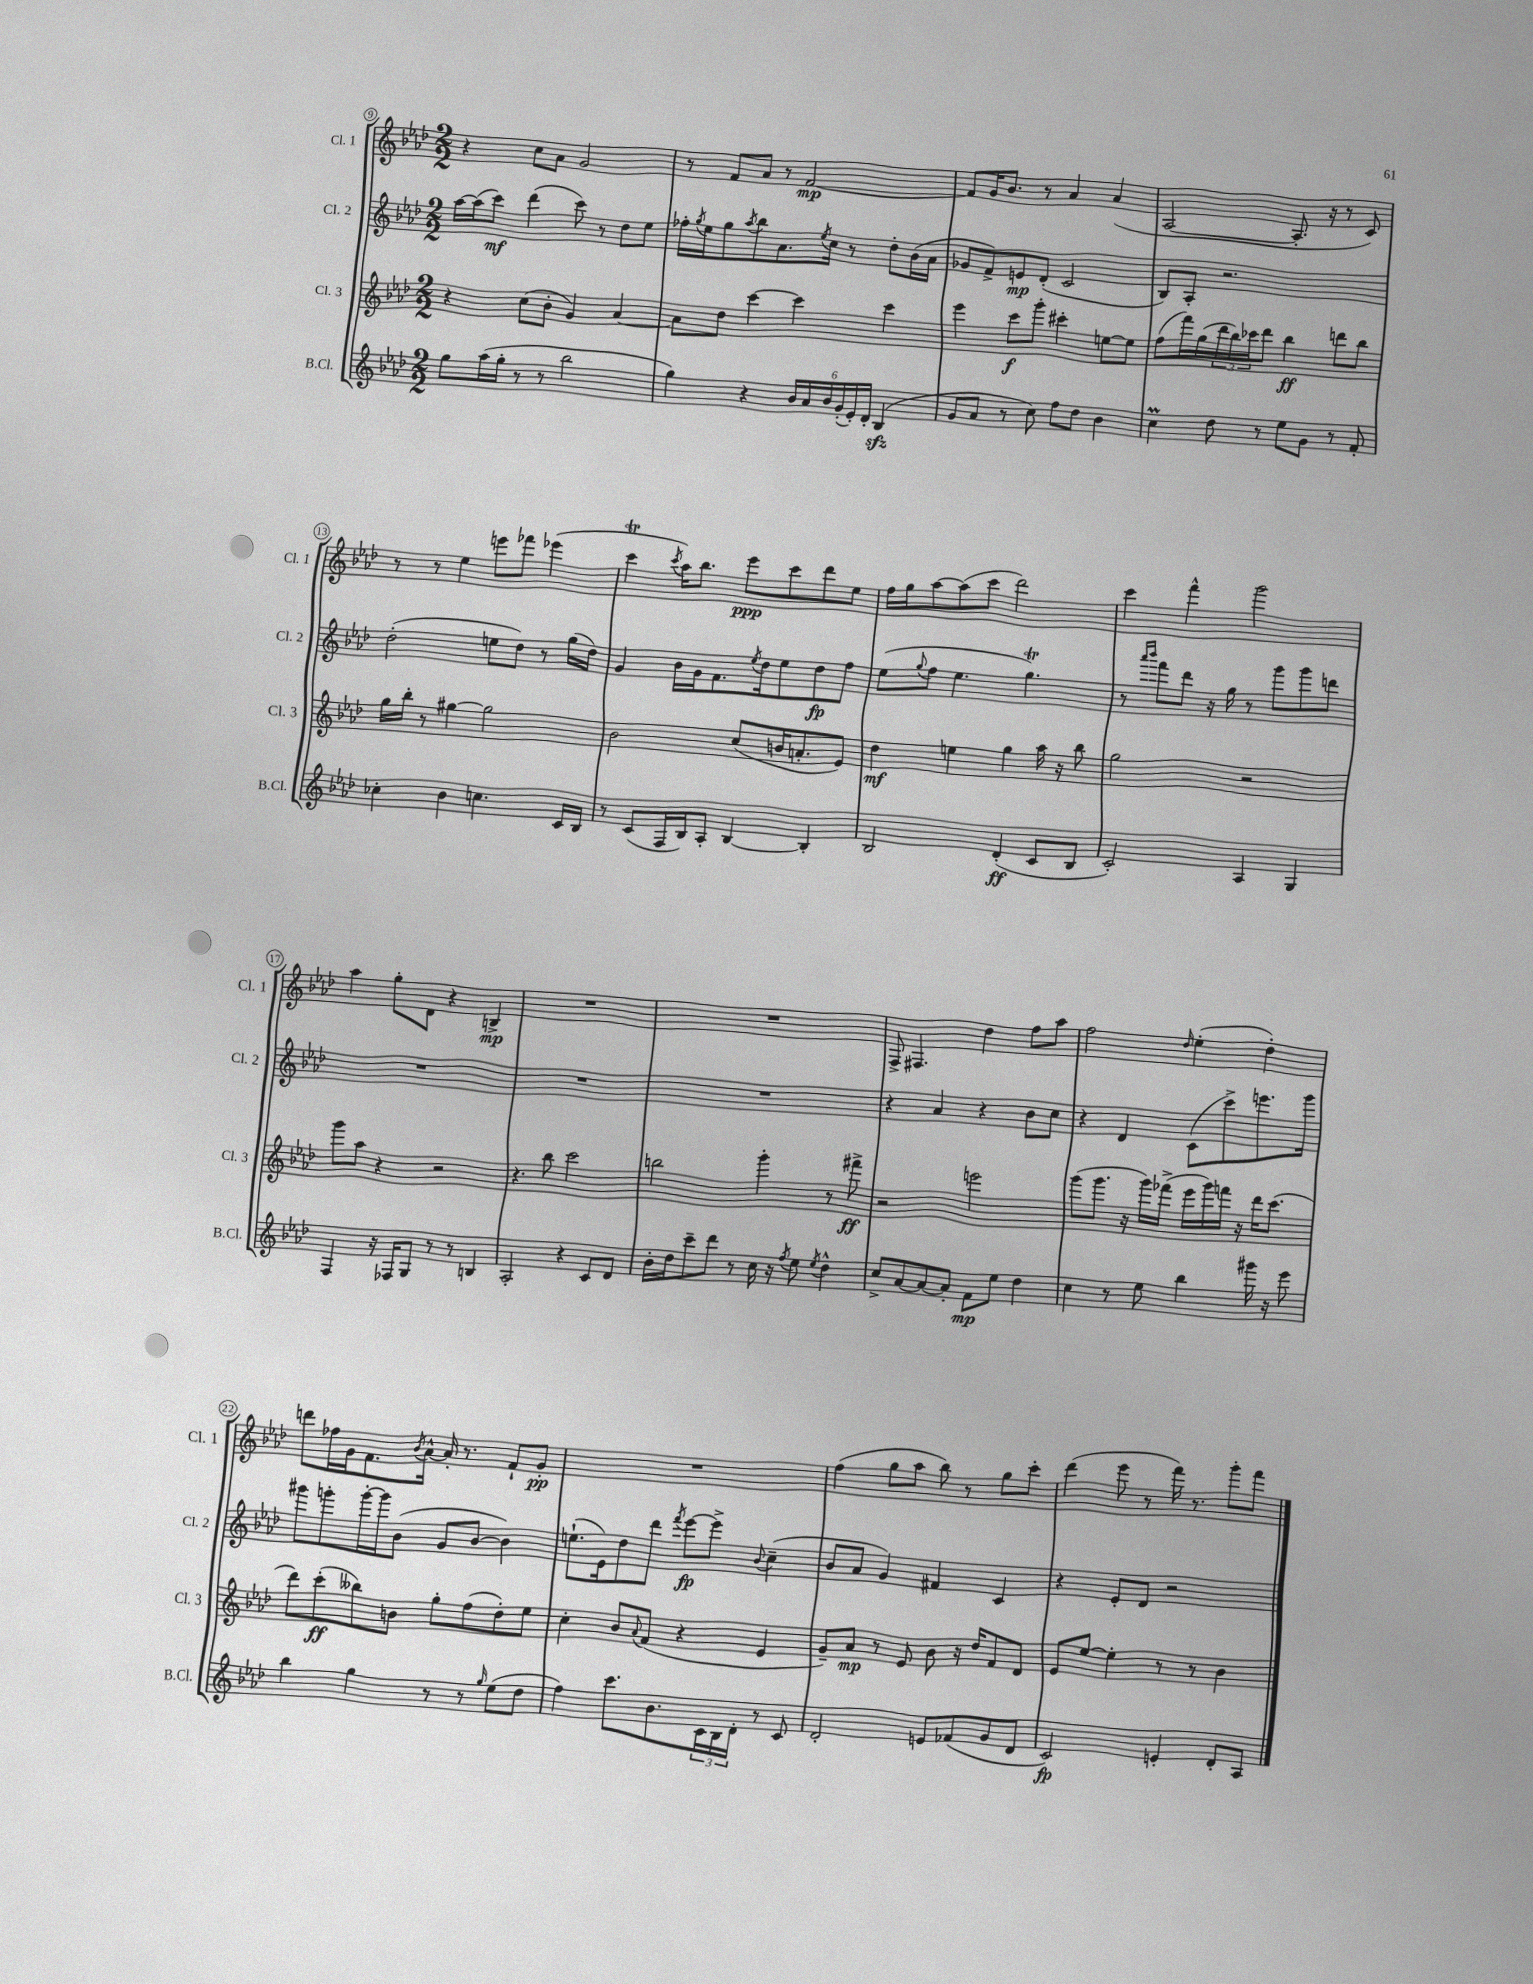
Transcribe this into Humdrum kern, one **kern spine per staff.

**kern	**kern	**kern	**kern
*staff4	*staff3	*staff2	*staff1
*clefG2	*clefG2	*clefG2	*clefG2
*k[b-e-a-d-]	*k[b-e-a-d-]	*k[b-e-a-d-]	*k[b-e-a-d-]
*M2/2	*M2/2	*M2/2	*M2/2
8gg\L	4r	[16aa-\LL	4r
.	.	(16aa-\]J	.
(16aa-\L	.	8ccc\J)	.
16gg'\JJ	.	.	.
8r	(8cc\L	(4ddd-\	8cc\L
8r	8b-'\J	.	8a-\J
2bb-\	4g/)	8ccc\)	2g/
.	.	8r	.
.	[4a-/	8dd-\L	.
.	.	8ee-\J	.
=	=	=	=
4gg\)	8a-\]L	16ff-'\LL	8r
.	.	8qgg/	.
.	.	16ee-\J	.
.	8dd-\J	8gg\	8f/L
.	.	8qaa-/	.
4r	[4ccc\	8bb-\	8a-/J
.	.	8.a-\	8r
24b-/LL	4ccc\]	.	[2f/
24a-/	.	.	.
.	.	8qee-/	.
.	.	16cc\Jk	.
24b-/	.	.	.
(24g'/	.	8r	.
24e-'/)	.	.	.
24d-'/JJ	.	.	.
(4B-/	4ccc\	8dd-'\L	.
.	.	(16b-\L	.
.	.	16a-\JJ	.
=	=	=	=
8g/L	4eee-\	8g-/L	8f/]L
8a-/J	.	8f^/)	16g/K
.	.	.	8.b-/J
8r	8ccc\L	8e/	.
8cc\)	8ggg'\J	(8d-'/J	8r
8ff\L	4ccc#'\	2c/	4a-/
8dd-\J	.	.	.
4b-\	[8ee\L	.	(4a-/
.	8ee\]J	.	.
=	=	=	=
4cc\	(8ff\L	8B-/L)	[2A-/
.	16fff\L)	8A-'/J	.
.	(16gg\	.	.
8dd-\	24ddd-\	2.r	.
.	24bb-\)	.	.
.	24ccc-\J	.	.
8r	8ddd-\J	.	.
8ee-\L	4bb-\	.	8.A-'/]
8g\J	.	.	.
.	.	.	16r
8r	8ddd\L	.	8r
8f'/	8bb-\J	.	8c/)
=	=	=	=
4cc-'\	16gg\LL	(2dd-'\	8r
.	16bb-'\JJ	.	.
.	8r	.	8r
4b-\	[4gg#\	.	4ee-\
4.cc\	2gg#\]	8ee\L	8eee\L
.	.	8dd-\J)	8fff-\J
.	.	8r	(4eee-\
16c/LL	.	(16gg\LL	.
16B-/JJ	.	16dd-\JJ)	.
=	=	=	=
8r	2b-\	4g/	4ccc\
(8c/L	.	.	.
.	.	.	8qccc/
16F/L	.	16b-\LL	16aa-\LK)
16B-/J)	.	16g\J	8.bb-\J
8A-'/J	.	8.f\	.
[4B-/	(8cc/L	.	8eee-\L
.	.	8qee-/	.
.	.	16dd-\k	.
.	16b/K	8ee-\	8ccc\
.	8.a'/	.	.
4B-'/]	.	8dd-\	8ddd-\
.	8e-/J)	8ff\J	8ee-\J
=	=	=	=
2B-/	4dd-\	(8ee-\L	16ff\LL
.	.	.	16gg\J
.	.	8qqgg/	.
.	.	8ff\J	[8aa-\
.	4ee\	4.ee-\	(8aa-\]
.	.	.	8ccc\J
(4d-'/	4gg\	.	2ddd-\)
.	.	4.gg\)	.
8c/L	16aa-\	.	.
.	16r	.	.
8B-/J	8bb-\	.	.
=	=	=	=
2c'/)	2gg\	8r	4ccc\
.	.	16qqaaa-/LL	.
.	.	16qqbbb-/JJ	.
.	.	8fff\L	.
.	.	8ddd-\J	4fff^^\
.	.	16r	.
.	.	16gg\	.
4A-/	2r	8r	2ggg\
.	.	8ggg\L	.
4G/	.	8ggg\	.
.	.	8ddd\J	.
=	=	=	=
4F/	8ggg\L	1r	4aa-\
.	8aa-\J	.	.
16r	4r	.	8gg'\L
16F-/LK	.	.	.
8G/J	.	.	8d-\J
8r	2r	.	4r
8r	.	.	.
4B/	.	.	4B^/
=	=	=	=
2A-'/	4.r	1r	1r
.	8bb-\	.	.
4r	2ccc\	.	.
8c/L	.	.	.
8d-/J	.	.	.
=	=	=	=
16b-'\LL	2bb\	1r	1r
16dd-\J	.	.	.
8ccc~\	.	.	.
8ddd-\J	.	.	.
8r	.	.	.
16cc\	4ggg'\	.	.
16r	.	.	.
8qff/	.	.	.
8ee-\	.	.	.
8qee-/	.	.	.
4dd-^^\	8r	.	.
.	8fff#^\	.	.
=	=	=	=
8cc^/L	2r	4r	8F^/
[8a-/	.	.	4.F#/
8a-/_	.	4a-/	.
8a-'/]J	.	.	.
8f\L	2eee\	4r	4dd-\
8ee-\J	.	.	.
4dd-\	.	8b-\L	8ff\L
.	.	8cc\J	8aa-\J
=	=	=	=
4cc\	(8ggg\L	4r	2ff\
.	8.ggg\J	.	.
8r	.	4d-/	.
.	16r	.	.
8ee-\	16ggg\LL)	.	.
.	(16fff-^\JJ	.	.
.	.	.	16qqdd-/
4bb-\	16eee-\LL	(8c\L	(4ee-'\
.	16ggg\)	.	.
.	16fff\JJ	8ccc^\)	.
.	16r	.	.
16ggg#\	16ddd-\LK	8.eee\	4dd-'\)
16r	(8.ccc\J	.	.
8eee-\	.	.	.
.	.	16ggg\Jk	.
=	=	=	=
4bb-\	8ddd-\L)	8ggg#\L	8ddd\L
.	(8ccc'\	8ggg'\	16ff-\L
.	.	.	16g\J
4gg\	8bb--\)	[16ggg'\L	8.f\
.	.	16ggg\]J	.
.	8b\J	(8b-\J	.
.	.	.	8qb-/
.	.	.	[16a-^^\Jk
8r	8gg'\L	8g/L	16a-'/]
.	.	.	8.r
8r	(8ff\	[8b-/J	.
16qqgg/	.	.	.
(8ee-\L	8dd-'\)	4b-\])	8f`/L
8dd-\J	8ee-\J	.	8g'/J
=	=	=	=
4ff\)	4cc'\	(8.ee`\L	1r
.	.	16e-\k)	.
8.ccc\L	8b-/L	8dd-\	.
.	8qqa-/	.	.
.	(8f/J	8ddd-\J	.
8.b-\	.	.	.
.	.	8qfff/	.
.	4r	[8eee-\L	.
24c\L	.	8eee-^\]J	.
24B-\	.	.	.
24d-'\JJ	.	.	.
.	.	8qqb-/	.
8r	4e-/	(4cc~\	.
8c/	.	.	.
=	=	=	=
2d-'/	8g~/L)	8b-/L	(4ff\
.	8a-/J	8a-/J	.
.	8r	4g/)	8gg\L
.	8e-/	.	8aa-\J
8e/L	8b-\	4f#/	8bb-\)
(8f-/	16r	.	8r
.	16dd-/LK	.	.
8g/	8f/	4c/	8gg\L
8d-/J	8d-/J	.	8ccc'\J
=	=	=	=
2c/)	8e-/L	4r	(4ddd-\
.	[8ee-/J	.	.
.	4ee-'\]	8e-'/L	8eee-\
.	.	8d-/J	8r
4e'/	8r	2r	16fff\)
.	.	.	8.r
.	8r	.	.
8d-'/L	4b-\	.	8ggg'\L
8A-/J	.	.	8fff\J
==	==	==	==
*-	*-	*-	*-
